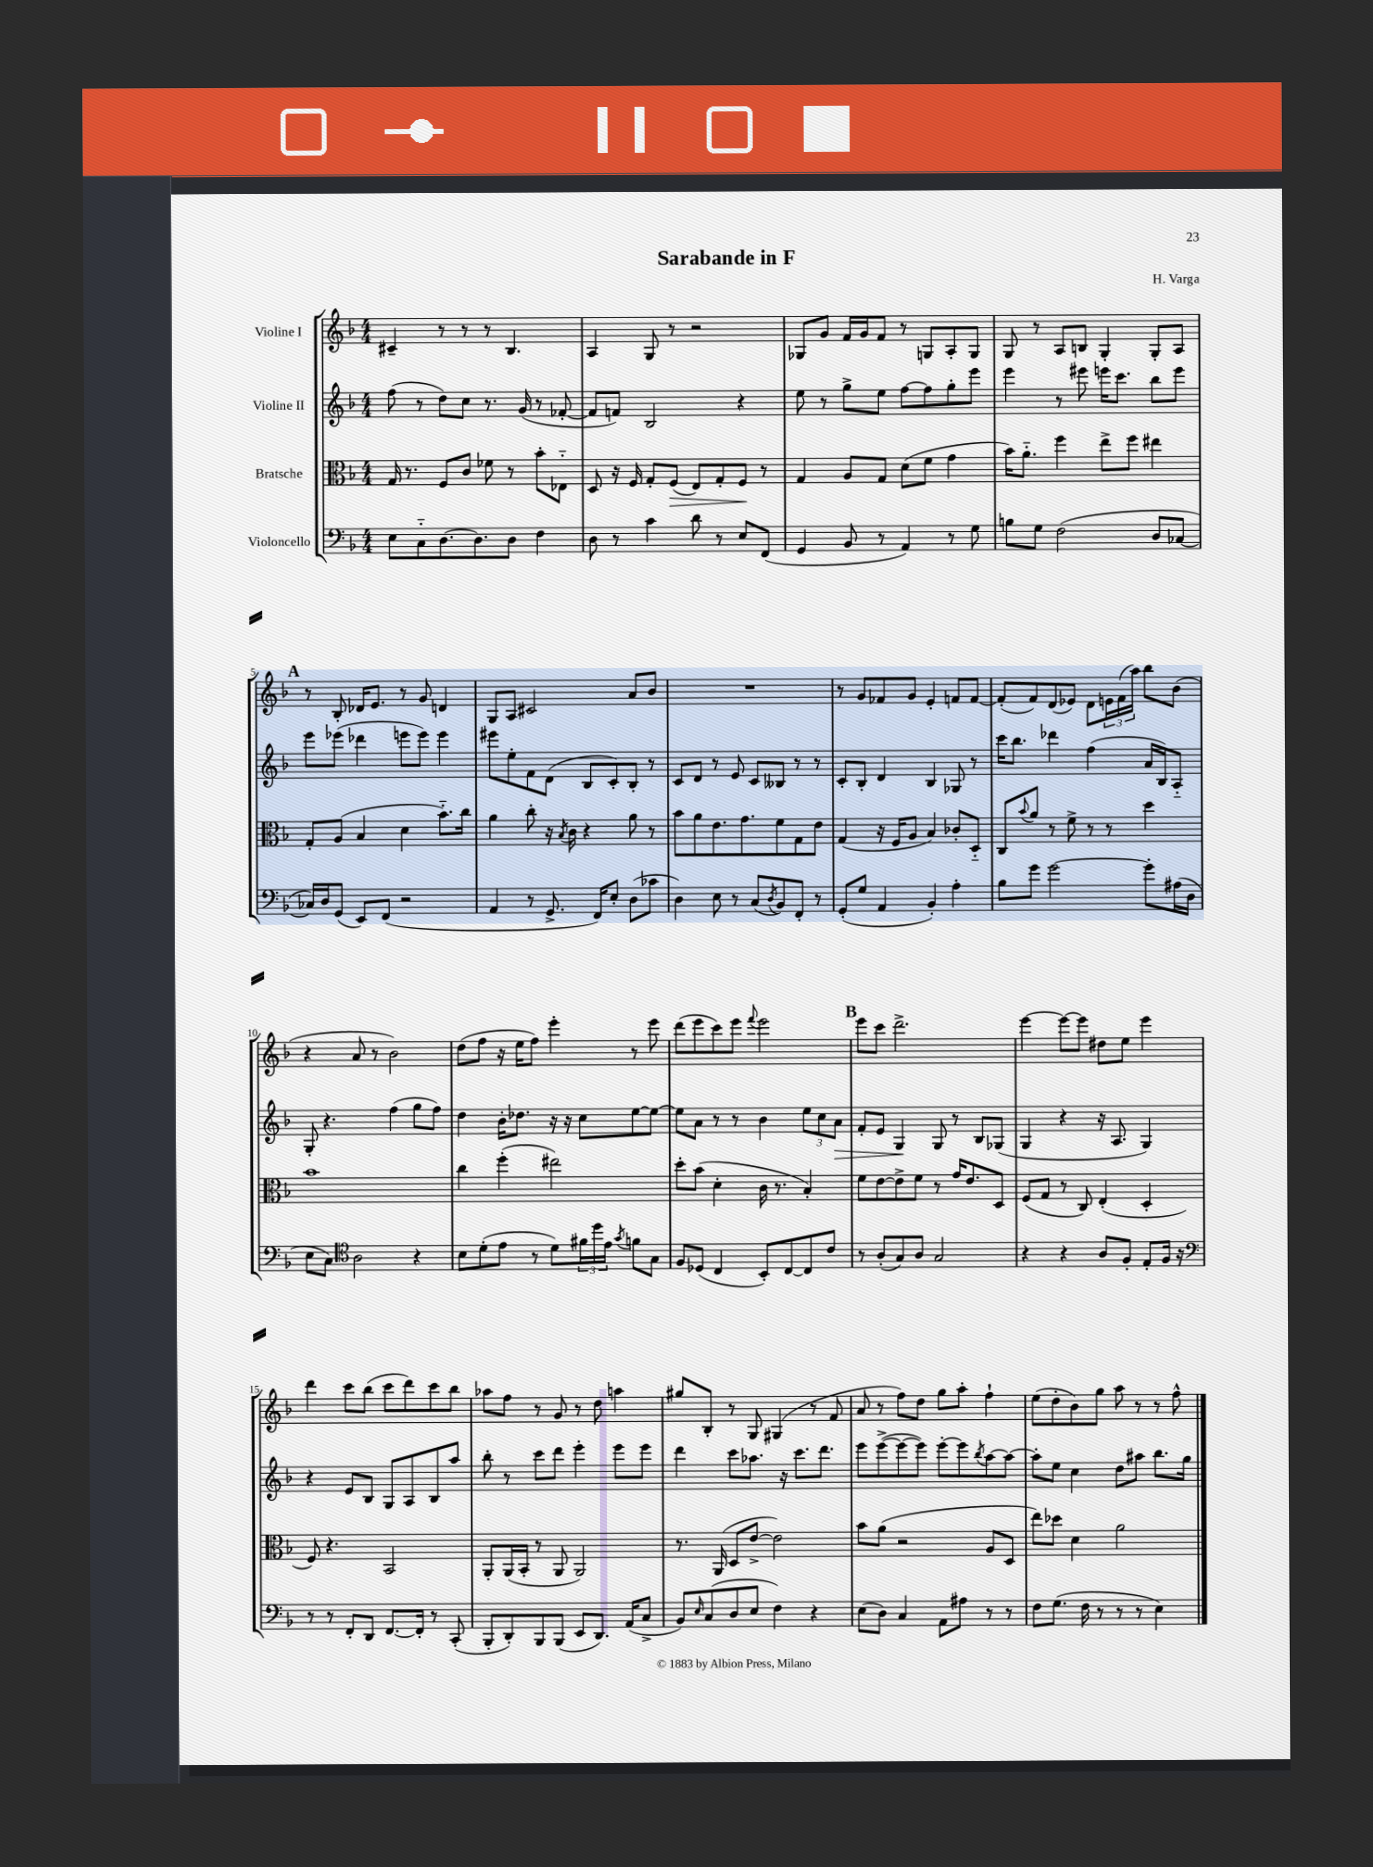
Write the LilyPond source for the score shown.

\header { title = "Sarabande in F" composer = "H. Varga" }
<<
\new StaffGroup <<
\new Staff = "s0" \with { instrumentName = "Violine I" } {
    \clef treble \key f \major \numericTimeSignature \time 4/4
    cis'4-- r8 r8 r8 bes4. |
    a4 g8 r8 r2 |
    ges8 g'8 f'16 g'16 f'8 r8 g8 a8-. g8 |
    g8 r8 a8 b8 g4-. g8-. a8 |
    \mark \markup { \bold "A" } r8 bes8-. des'16 e'8. r8 g'8 d'4 |
    g8 a8 cis'2 a'8 bes'8 |
    R1 |
    r8 g'8 fes'8 g'8 e'4-. f'8 f'8~ |
    f'8-.( f'8) d'8( ees'8) d'8 \tuplet 3/2 { e'16 f'16( a''16) } bes''8 bes'8( |
    r4 a'8 r8 bes'2) |
    d''8( f''8 r16 e''16 f''8) e'''4-. r8 e'''8 |
    d'''8( e'''8 c'''8) e'''8 \appoggiatura { f'''8 } e'''2 |
    \mark \markup { \bold "B" } e'''8 c'''8 d'''2.-> |
    e'''4~ e'''8~ e'''8 dis''8 e''8 e'''4 |
    d'''4 c'''8 bes''8( c'''8 d'''8) c'''8 bes''8 |
    aes''8 f''8 r8 g'8 r8 d''8 a''4 |
    gis''8 bes8-. r8 g8 gis4( r8 f'8 |
    a'8 r8 f''8) d''8 g''8 a''8-. f''4-! |
    e''8( d''8-. bes'8) g''8 a''8 r8 r8 f''8-^ \bar "|." |
}
\new Staff = "s1" \with { instrumentName = "Violine II" } {
    \clef treble \key f \major \numericTimeSignature \time 4/4
    f''8( r8 d''8) c''8 r8. g'16( r8 fes'8~-. |
    fes'8 f'8) bes2 r4 |
    e''8 r8 g''8-> e''8 f''8~ f''8 g''8-. e'''8 |
    e'''4 r8 eis'''8 e'''16 c'''8. bes''8 e'''8 |
    \mark \markup { \bold "A" } e'''8 ees'''8( des'''4 e'''8 e'''8) e'''4 |
    eis'''8 e''8-. f'8 d'8( bes8 c'8-.) bes8-. r8 |
    c'8 d'8 r8 e'8 c'8 beses8 r8 r8 |
    c'8-. bes8-. d'4 bes4 ges8 r8 |
    c'''16 bes''8. des'''4 f''4( a'16 bes16) a8-_ |
    g8-. r4. f''4( g''8 f''8) |
    d''4 bes'16-. des''8. r16 r16 c''8 e''8~ e''8~ |
    e''8 a'8 r8 r8 bes'4 \tuplet 3/2 { e''8 c''8 a'8\> } |
    \mark \markup { \bold "B" } f'8-. e'8 g4\! g8 r8 bes8 ges8( |
    g4 r4 r16 a8. g4) |
    r4 e'8 bes8 g8 a8 bes8 a''8 |
    bes''8-. r8 c'''8 d'''8 e'''4-. e'''8 e'''8 |
    d'''4 c'''8 aes''8. r16 c'''8. d'''8. |
    e'''8 e'''8~->( e'''8~ e'''8) e'''8~-. e'''8 \acciaccatura { bes''8 } a''8~ a''8~ |
    a''8-. e''8 c''4 d''8 ais''8 bes''8. g''16 \bar "|." |
}
\new Staff = "s2" \with { instrumentName = "Bratsche" } {
    \clef alto \key f \major \numericTimeSignature \time 4/4
    g16 r8. f8 c'8 fes'8 r8 bes'8-. ees8-_ |
    d8 r16 f16 g8-. f8\>( e8) g8-. f8\! r8 |
    g4 a8 g8 d'8( f'8 g'4 |
    bes'16) a'8.-_ f''4 e''8-> f''8 eis''4 |
    \mark \markup { \bold "A" } g8-. a8( bes4 d'4 bes'8.-_) c''16 |
    a'4 c''8-. r16 \acciaccatura { bes8 } c'16 r4 a'8 r8 |
    bes'8 a'8 e'8. g'8. f'8 g8 e'8 |
    g4( r16 f16 a8 bes4) ces'8-. d8-_ |
    c8 \appoggiatura { bes'8 } a'8 r8 f'8-> r8 r8 d''4 |
    bes'1 |
    c''4 f''4-.( eis''2) |
    d''8-. bes'8( d'4-. c'16 r8. bes4-.) |
    \mark \markup { \bold "B" } f'8 e'8~ e'8-> f'8 r8 g'16 e'8. d8 |
    f8( g8 r8 c8) e4-.( d4-. |
    f8) r4. bes,2 |
    a,8-. a,16( bes,16-. r8 a,8 a,2) |
    r8. a,16( d8 e'8~-> e'2) |
    bes'8 a'8( r2 a8 d8 |
    e''8) des''8 d'4 a'2 \bar "|." |
}
\new Staff = "s3" \with { instrumentName = "Violoncello" } {
    \clef bass \key f \major \numericTimeSignature \time 4/4
    e8 c8-_ d8.~ d8. d8 f4 |
    d8 r8 c'4 d'8 r8 e8 f,8( |
    g,4 bes,8 r8 a,4) r8 g8 |
    b8 g8 f2( d8 ces8~ |
    \mark \markup { \bold "A" } ces16) d16 g,8( e,8) f,8( r2 |
    a,4 r8 g,8.-> f,16) e8-. d8( ces'8 |
    d4) e8 r8 c8( \acciaccatura { d8 } bes,8) f,8-. r8 |
    g,8-.( g8 a,4 bes,4-.) a4-. |
    bes8 g'8 g'2~ g'8-. ais16( d16 |
    e8 c8) \clef tenor a2 r4 |
    bes8 d'8-.( e'8 r8 d'8) \tuplet 3/2 { fis'16 d''16 e'16 } \acciaccatura { g'8 } f'8 g8 |
    f8 des8( c4 bes,8-.) c8~ c8 c'8 |
    \mark \markup { \bold "B" } r8 a8-.( g8) a8 g2 |
    r4 r4 a8 f8-. e8-. f16 r16 |
    \clef bass r8 r8 f,8-. d,8 f,8.~ f,16-. r8 c,8-.( |
    bes,,8-. d,8-.) bes,,8 bes,,8( e,8 d,8.) a,16( c8-> |
    bes,8) \grace { e16 } c8( d8 e8 f4) r4 |
    e8( d8) c4 a,8 ais8 r8 r8 |
    f8 g8.( f16 r8 r8 r8 e4) \bar "|." |
}
>>
>>
